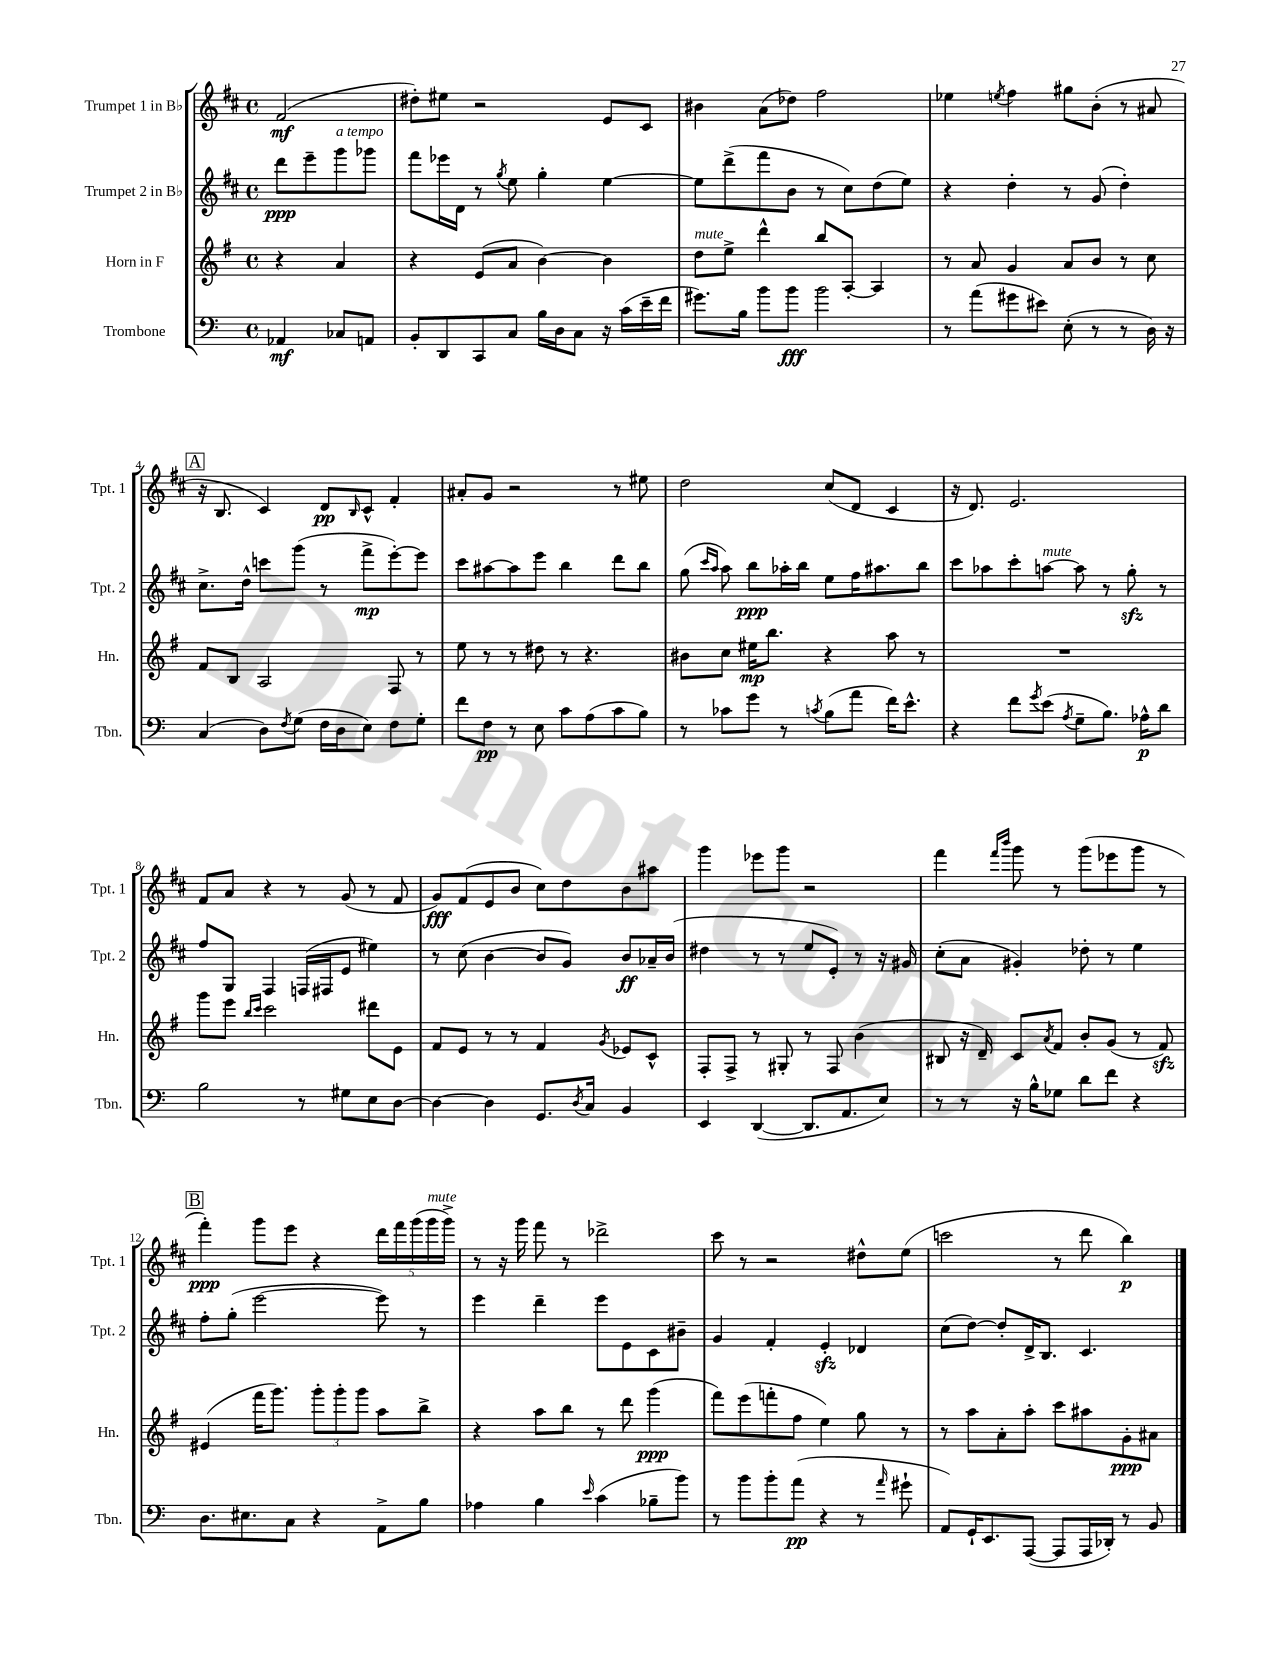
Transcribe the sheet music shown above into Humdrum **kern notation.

**kern	**kern	**kern	**kern
*staff4	*staff3	*staff2	*staff1
*clefF4	*clefG2	*clefG2	*clefG2
*k[]	*k[f#]	*k[f#c#]	*k[f#c#]
*M4/4	*M4/4	*M4/4	*M4/4
*met(c)	*met(c)	*met(c)	*met(c)
4AA-	4r	8ddd	(2f#
.	.	8eee~	.
8C-	4a	8ggg	.
8AA	.	8ggg-	.
=	=	=	=
8BB'	4r	8fff#	8dd#')
8DD	.	16eee-	8ee#
.	.	16d	.
8CC	(8e	8r	2r
.	.	8qgg	.
8C	8a	8ee	.
16B	[4b)	4gg'	.
16D	.	.	.
8C	.	.	.
16r	4b]	[4ee	8e
(16c	.	.	.
16e~	.	.	8c#
16f	.	.	.
=	=	=	=
8.g#)	8dd	8ee]	4b#
.	8ee^	(8ddd^	.
16B	.	.	.
8b	4ddd^^	8fff#	(8a
8b	.	8b	8dd-)
2b	8bb	8r	2ff#
.	[8A'	8cc#)	.
.	4A]	(8dd	.
.	.	8ee)	.
=	=	=	=
8r	8r	4r	4ee-
(8a	8a	.	.
.	.	.	8qee
8g#	4g	4dd'	4ff#
8e#)	.	.	.
(8E'	8a	8r	8gg#
8r	8b	(8g	(8b'
8r	8r	4dd')	8r
16D)	8cc	.	8a#
16r	.	.	.
=	=	=	=
(4C	8f#	8.cc#^	16r
.	.	.	8.B
.	8B	.	.
.	.	16dd^^	.
8D)	2A	8ccc	4c#)
8qF	.	.	.
(8G	.	(8ggg	.
16F	.	8r	8d
16D	.	.	.
.	.	.	16qqB
8E)	.	8fff#^	8c#^^
8F	8F#	[8eee')	4f#'
8G'	8r	8eee]	.
=	=	=	=
8f	8ee	8ccc#	8a#'
8F	8r	[8aa#	8g
8r	8r	8aa#]	2r
8E	8dd#	8eee	.
8c	8r	4bb	.
(8A	4.r	.	.
8c	.	8ddd	8r
8B)	.	8bb	8ee#
=	=	=	=
8r	8b#	(8gg	2dd
.	.	16qqccc#	.
.	.	16qqaa	.
8c-	8cc	8aa)	.
8g	16ee#	8bb	.
.	8.bb	.	.
8r	.	16aa-'	.
.	.	16bb	.
8qc	.	.	.
(8B	4r	8ee	(8cc#
8a	.	16ff#	8d
.	.	8.aa#	.
16f)	8aa	.	4c#
8.e^^	.	.	.
.	8r	8bb	.
=	=	=	=
4r	1r	8ccc#	16r
.	.	.	8.d)
.	.	8aa-	.
8f	.	8ccc#'	2.e
8qg	.	.	.
(8e	.	[8aa	.
8qA	.	.	.
8G~	.	8aa]	.
8.B)	.	8r	.
.	.	8gg'	.
16A-^^	.	.	.
8d	.	8r	.
=	=	=	=
2B	8ggg	8ff#	8f#
.	8eee	8G	8a
.	16qqbb	.	.
.	16qqccc	.	.
.	2ccc	4F#	4r
8r	.	(16F	8r
.	.	16F#	.
8G#	.	8e	(8g
8E	8ddd#	4ee#)	8r
[8D	8e	.	8f#
=	=	=	=
4D_	8f#	8r	8g)
.	8e	(8cc#	(8f#
4D]	8r	[4b	8e
.	8r	.	8b
8.GG	4f#	8b]	8cc#)
.	.	8g)	8dd
8qD	.	.	.
16C	.	.	.
.	8qg	.	.
4BB	8e-	8b	8b
.	8c^^	16a-~	8aa#
.	.	(16b	.
=	=	=	=
4EE	8F#'	4dd#	4ggg
.	8F#^	.	.
([4DD	8r	8r	8eee-
.	8G#'	8r	8ggg
8.DD]	8r	8ee	2r
.	8F#	8e')	.
8.AA	.	.	.
.	(4b	8r	.
8E)	.	16r	.
.	.	16g#	.
=	=	=	=
8r	8B#	(8cc#'	4fff#
8r	16r	8a	.
.	16d~)	.	.
.	.	.	16qqfff#
.	.	.	16qqbbb
16r	8c	4g#')	8ggg
16B^^	.	.	.
.	8qa	.	.
8G-	8f#	.	8r
8d	8b'	8dd-'	(8ggg
8f	(8g	8r	8eee-
4r	8r	4ee	8ggg
.	8f#)	.	8r
=	=	=	=
8.D	(4e#	8ff#'	4fff#')
.	.	(8gg'	.
8.E#	.	.	.
.	16fff#	[2eee	8ggg
.	8.ggg)	.	.
8C	.	.	8eee
4r	12ggg'	.	4r
.	12ggg'	.	.
.	12ggg	.	.
8AA^	8aa	8eee])	20ddd
.	.	.	20fff#
.	.	.	(20ggg
8B	8bb^	8r	.
.	.	.	20ggg
.	.	.	20ggg^)
=	=	=	=
4A-	4r	4eee	8r
.	.	.	16r
.	.	.	16ggg
4B	8aa	4ddd~	8fff#
.	8bb	.	8r
16qqe	.	.	.
(4c	8r	8eee	2ddd-^
.	8ddd	8e	.
8B-~	(4ggg	8c#	.
8b)	.	8b#~	.
=	=	=	=
8r	8fff#)	4g	8ccc#
8b	(8eee	.	8r
8b'	8fff'	4f#'	2r
(8a	8ff#	.	.
4r	4ee)	4e'	.
8r	8gg	4d-	8dd#^^
16qqa	.	.	.
8g#`	8r	.	(8ee
=	=	=	=
8AA)	8r	(8cc#	2ccc
16GG`	8aa	[8dd)	.
8.EE	.	.	.
.	8a'	8dd']	.
([8AAA	8aa'	16d^	.
.	.	8.B	.
8AAA]	8ccc	.	8r
16AAA	8aa#	4.c#	8ddd
16DD-')	.	.	.
8r	8g'	.	4bb)
8BB	8a#	.	.
==	==	==	==
*-	*-	*-	*-
